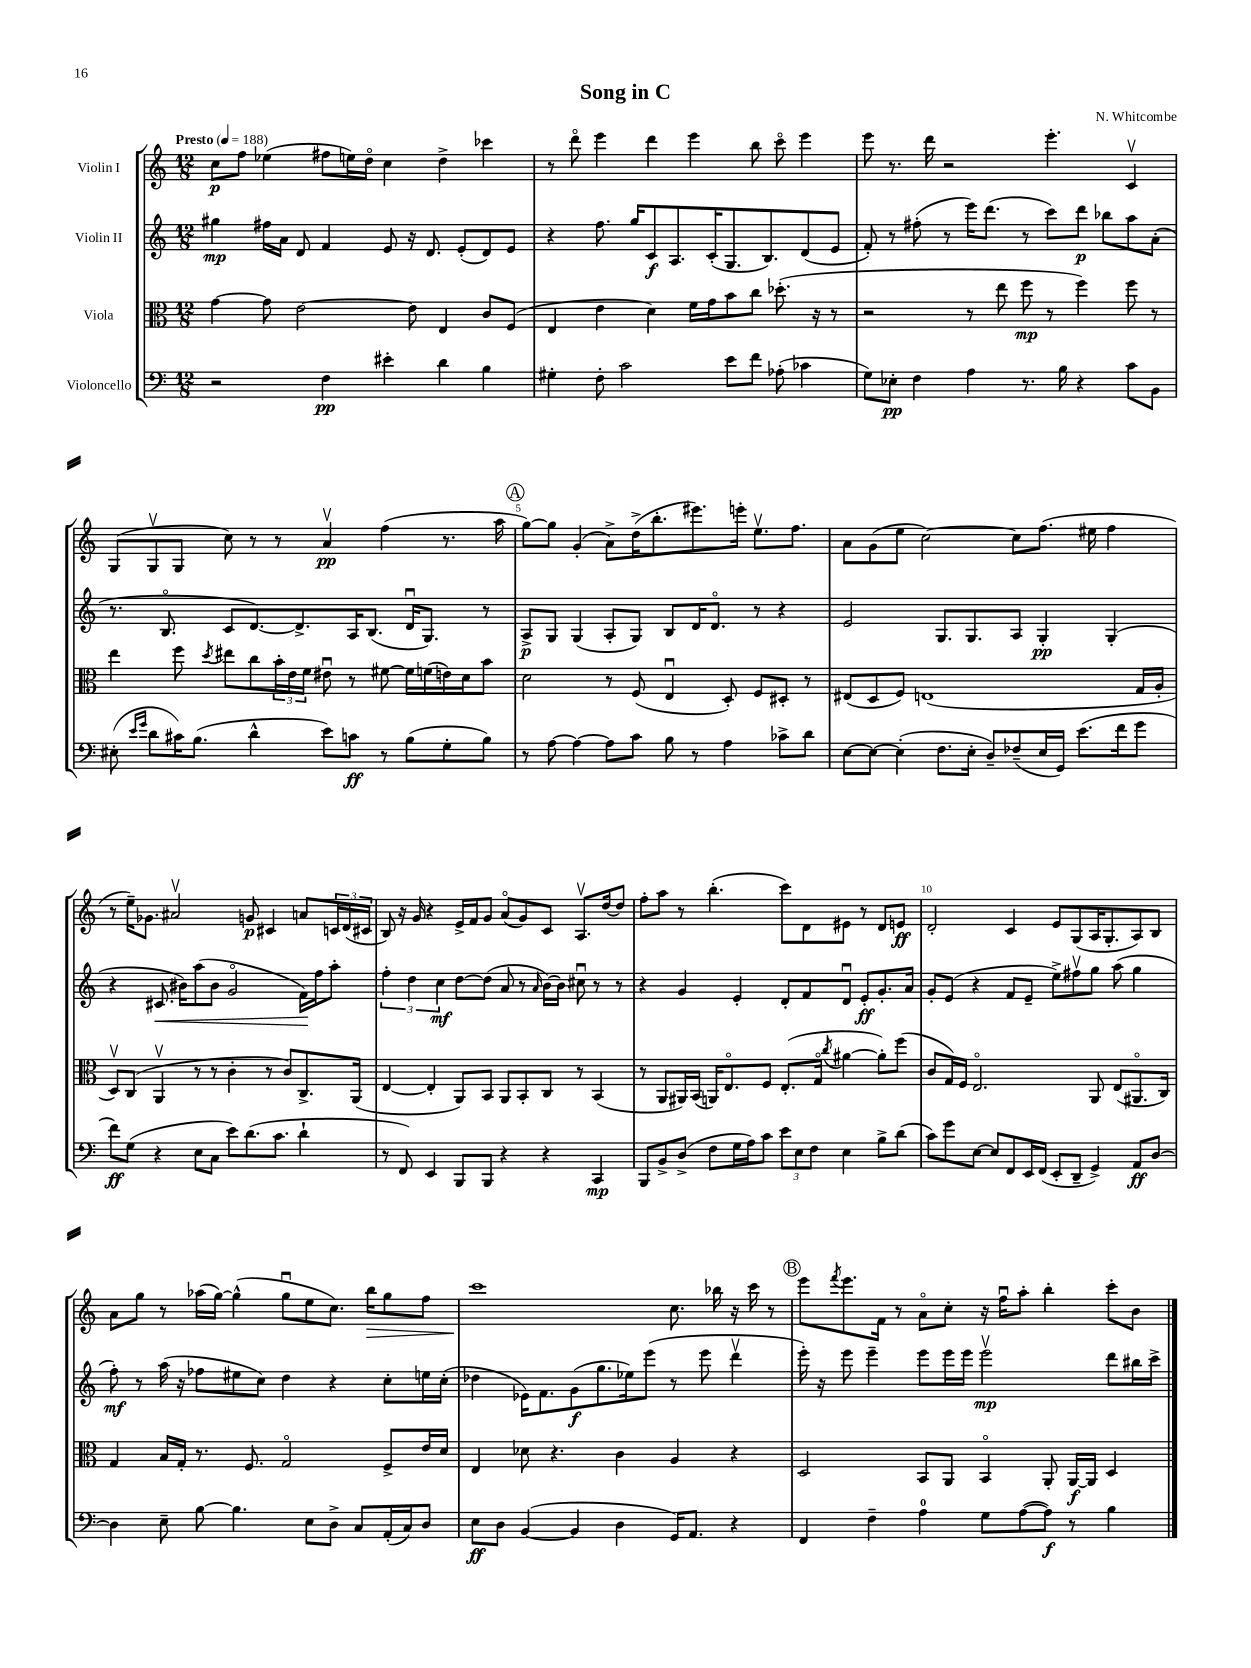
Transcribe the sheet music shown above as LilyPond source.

\header { title = "Song in C" composer = "N. Whitcombe" }
<<
\new StaffGroup <<
\new Staff = "s0" \with { instrumentName = "Violin I" } {
    \clef treble \key c \major \numericTimeSignature \time 12/8 \tempo "Presto" 4 = 188
    c''8\p f''8 ees''4( fis''8 e''16) d''16\flageolet c''4 d''4-> ces'''4 |
    r8 d'''8\flageolet e'''4 d'''4 e'''4 b''8 c'''8\flageolet e'''4 |
    e'''8 r8. d'''16 r2 e'''4.-. c'4\upbow |
    g8( g8\upbow g8 c''8) r8 r8 a'4\upbow\pp f''4( r8. a''16 |
    \mark \markup { \circle "A" } g''8~) g''8 g'4-.( a'8->) d''16->( b''8.-. eis'''8.) e'''16-. e''8.\upbow f''8. |
    a'8 g'8( e''8 c''2~) c''8 f''8.( eis''16 f''4 |
    r8 e''16--) ges'8. ais'2\upbow g'8\p cis'4 a'8 \tuplet 3/2 { c'16 d'16( cis'16 } |
    b8) r16 g'16 r4 e'16-> f'16 g'8 a'8\flageolet( g'8) c'8 a8.\upbow d''16~ d''8 |
    f''8-. a''8 r8 b''4.-.( c'''8) d'8 eis'8 r8 d'8 e'8\ff |
    d'2-. c'4 e'8 g8( a16 g8.-. a8) b8 |
    a'8 g''8 r8 aes''16( g''16~) g''4-^( g''8\downbow e''8 c''8.) b''16\> g''8 f''8 |
    c'''1\! c''8. bes''16 r16 c'''16 r8 |
    \mark \markup { \circle "B" } e'''8 \acciaccatura { f'''8 } e'''8. f'16 r8 a'8\flageolet c''8-. r16 f''16\downbow a''8-. b''4-. c'''8-. b'8 \bar "|." |
}
\new Staff = "s1" \with { instrumentName = "Violin II" } {
    \clef treble \key c \major \numericTimeSignature \time 12/8
    gis''4\mp fis''16 a'16 d'8 f'4 e'8 r16 d'8. e'8-.( d'8) e'8 |
    r4 f''8. g''16 c'8\f a8. c'16-.( g8. b8.) d'8( e'8 |
    f'8-.) r8 fis''8-.( r8 e'''16) d'''8.( r8 c'''8) d'''8\p bes''8 a''8 a'8-.( |
    r8. b8.\flageolet c'8 d'8.~) d'8.-> a16 b8.( d'16\downbow g8.) r8 |
    \mark \markup { \circle "A" } a8->\p g8 g4( a8-. g8) b8 d'16 d'8.\flageolet r8 r4 |
    e'2 g8. g8. a8 g4-.\pp g4-.( |
    r4 cis'8.\< bis'16) a''8( bis'8 g'2\flageolet f'16\!) f''16 a''8-. |
    \tuplet 3/2 { f''4-. d''4 c''4\mf } d''8~ d''8( a'8 r8 \grace { a'16 } b'16~) b'16 cis''8\downbow r8 r8 |
    r4 g'4 e'4-. d'8-. f'8 d'8\downbow e'8-.\ff g'8.-. a'16 |
    g'8-. e'8( r4 f'8 e'8-- e''8->) fis''8\upbow g''8 a''8( g''4 |
    f''8-.\mf) r8 a''16( r16 fes''8 eis''8 c''8) d''4 r4 c''8-. e''16 c''16-.( |
    des''4 ees'16) f'8. g'8\f( g''8. ees''16) e'''8( r8 e'''8 d'''4\upbow |
    \mark \markup { \circle "B" } e'''16-.) r16 e'''8 e'''4-- e'''8 e'''16 e'''16 e'''2\upbow\mp d'''8 bis''16 c'''16-> \bar "|." |
}
\new Staff = "s2" \with { instrumentName = "Viola" } {
    \clef alto \key c \major \numericTimeSignature \time 12/8
    g'4~ g'8 e'2~ e'8 e4 c'8 f8( |
    e4 e'4 d'4) f'16 g'16 b'8 c''8 des''8.-.( r16 r8 |
    r2 r8 e''8 f''8\mp r8 f''4) f''8 r8 |
    e''4 f''8 \acciaccatura { d''8 } eis''8 c''8 \tuplet 3/2 { b'16-. e'16 f'16 } eis'8\downbow r8 fis'8~ fis'16 f'16( e'16) d'16 b'8 |
    \mark \markup { \circle "A" } d'2 r8 f8( e4\downbow d8-.) f8 dis8-. r8 |
    eis8( d8 f8) e1( g16 a16-. |
    d8\upbow) c8( a,4\upbow r8 r8 c'4-. r8 c'8) c8.-> a,16( |
    e4~ e4-. a,8) b,8 a,8 b,8-. c8 r8 b,4( |
    r8 a,8 ais,16) b,16( a,16) e8.\flageolet f8 e8.-.( g16\flageolet \acciaccatura { c''8 } ais'4~ ais'8-.) f''8( |
    c'8 g16) f16 e2.\flageolet a,8 e8( ais,8.\flageolet c16) |
    g4 b16 g16-. r8. f8. g2\flageolet f8-> e'16 d'16 |
    e4 des'8 r4. c'4 a4 r4 |
    \mark \markup { \circle "B" } d2 b,8 a,8 b,4\flageolet a,8-. a,16~\f a,16 d4 \bar "|." |
}
\new Staff = "s3" \with { instrumentName = "Violoncello" } {
    \clef bass \key c \major \numericTimeSignature \time 12/8
    r2 f4\pp eis'4-. d'4 b4 |
    gis4-. f8-. c'2 e'8 f'8 aes8-.( ces'4 |
    g8) ees8-.\pp f4 a4 r8. b16 r4 c'8 b,8 |
    eis8-.( \grace { e'16 g'16 } d'8 cis'16) b8.( d'4-^ e'8) c'8\ff r8 b8( g8-. b8) |
    \mark \markup { \circle "A" } r8 a8~ a4~ a8 c'8 b8 r8 a4 ces'8-> d'8 |
    e8~ e8~ e4-.( f8. e16-. d8--) fes8--( e16 g,16) e'8.( f'16 g'8 |
    f'8\ff) g8( r4 e8 c8 e'8) d'8.( c'8. d'4-! |
    r8 f,8) e,4 b,,8 b,,8 r4 r4 c,4\mp |
    b,,8 b,8-> d8->( f8 g16 a16) c'8 \tuplet 3/2 { e'8 e8 f8 } e4 b8-> d'8( |
    c'8) g'8 e8~ e8 f,8 e,16 f,16( e,8-. d,8-- g,4->) a,8\ff d8~ |
    d4 e8-- b8~ b4. e8 d8-> c8 a,16-.( c16) d8 |
    e8\ff d8 b,4~( b,4 d4 g,16) a,8. r4 |
    \mark \markup { \circle "B" } f,4 f4-- a4-0 g8 a8~( a8\f) r8 b4 \bar "|." |
}
>>
>>
\layout { \context { \Score \override BarNumber.break-visibility = ##(#f #t #t) barNumberVisibility = #(every-nth-bar-number-visible 5) } }
